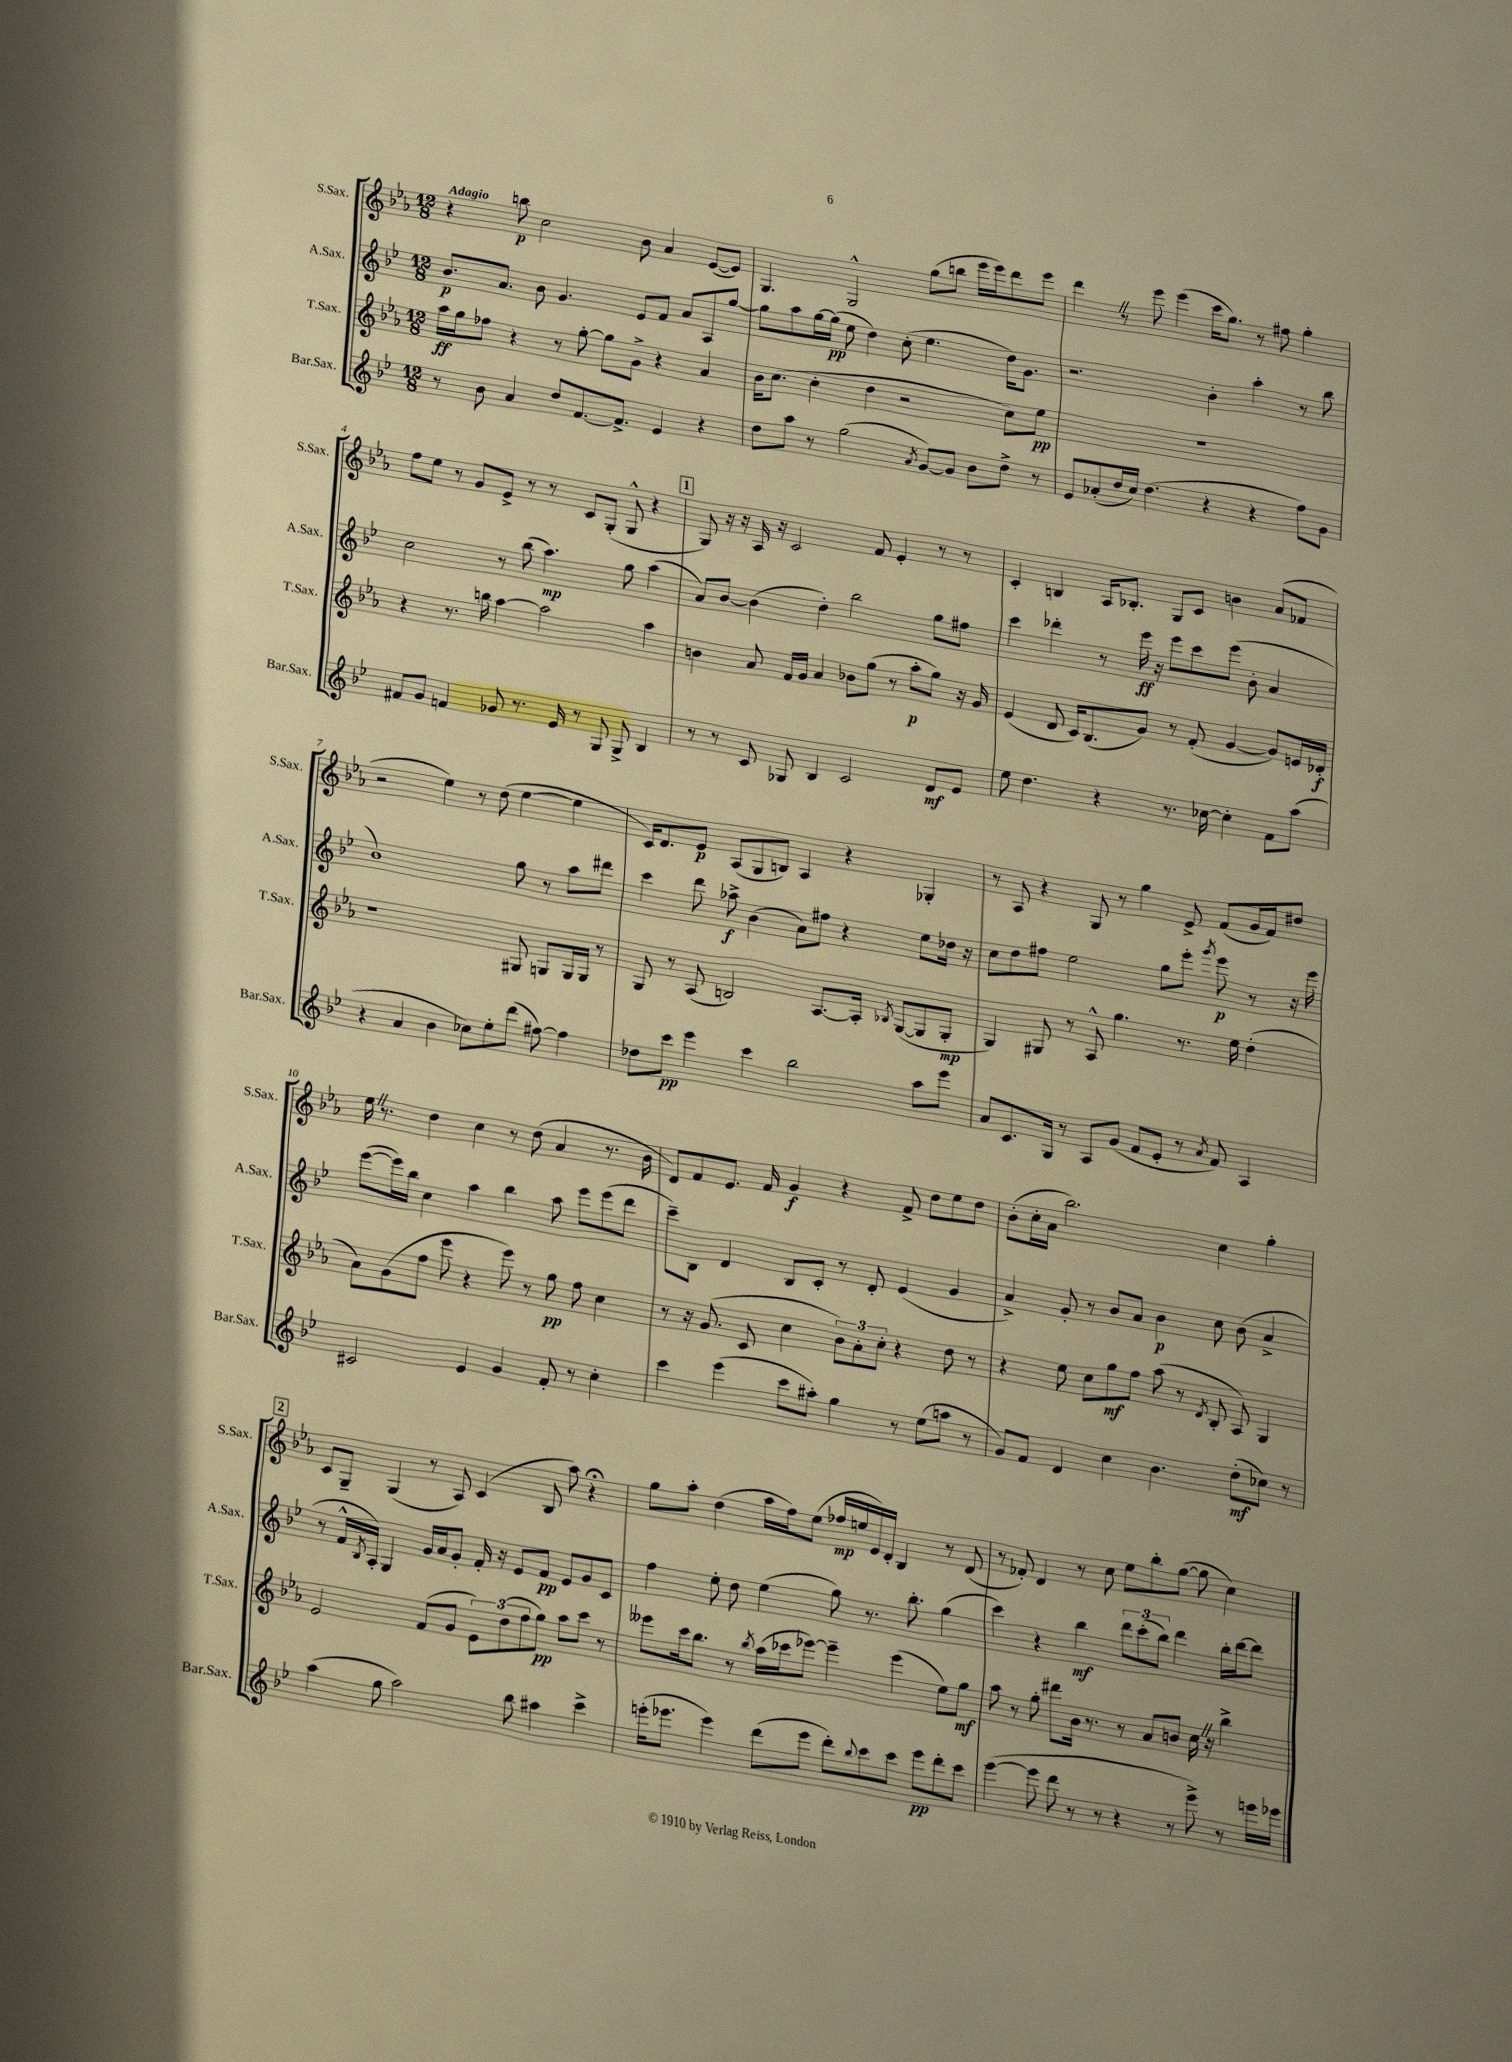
<<
\new StaffGroup <<
\new Staff = "s0" \with { instrumentName = "S.Sax." shortInstrumentName = "S.Sax." } {
    \clef treble \key ees \major \numericTimeSignature \time 12/8 \tempo "Adagio"
    r4 b''8\p c''2 bes'8 aes'4 ees'8~( ees'8) |
    g4. g2-^ g''8( b''8 ees'''16 ees'''16) d'''8 ees'''8 |
    d'''4 \once \override BreathingSign.text = \markup { \musicglyph "scripts.caesura.straight" } \breathe r8 ees'''8 ees'''4( c'''16 g''8.) r8 fis''8 g''4-. |
    f''8 ees''8 r8 g'8 ees'8-> r8 r8 c'8 g8-.( g8-^ r4 |
    \mark \markup { \box "1" } g8) r16 r16 aes16 r16 c'2 f'8 ees'4-. r8 r8 |
    c'4-. b4 aes16 bes8.-. g8 c'8 b'4 aes'8( fes'8 |
    r2 ees''4) r8 d''8( ees''4~ ees''4 |
    c'16) d'8. ees'8\p aes8( g8 b8) aes4 r4 ges4-. |
    r8 aes8 r4 g8 r8 g''4 ees'8-> f'8( g'16 f'16) dis''8 |
    ees''16 \once \override BreathingSign.text = \markup { \musicglyph "scripts.caesura.straight" } \breathe r8. d''4 c''4 r8 d''8( aes'4 r8. bes'16 |
    d'8) f'8 ees'8. f'16 g'4\f r4 f'8-> d''8 ees''8 d''8 |
    bes'8-.( c''16-. aes'16 bes''2.) c''4 g''4-. |
    \mark \markup { \box "2" } c'8 g8-- g4( r8 aes8) c'4( bes8 aes''8) r4\fermata |
    g''8 aes''8-. d''4( aes''16 f''16) ees''8( fes''16\mp e''16 ees'16) d'16-. bes4 r8 d'8( |
    r8 fes'8-.) d'4 r8 c''8 ees''8 bes''8-. g''8~( g''8 c''4) \bar "|." |
}
\new Staff = "s1" \with { instrumentName = "A.Sax." shortInstrumentName = "A.Sax." } {
    \clef treble \key bes \major \numericTimeSignature \time 12/8
    bes'8.\p a'8. bes'8 g'4. ees'8 f'8 a'8 a8 g''8~ |
    g''8 a''8 g''16~ g''16\pp( ees''8 d''4) c''8-.( ees''4. d''16) g'8. |
    r2. bes'4-. a''4-. r8 bes''8 |
    c''2 r8 bes''8( a''4.\mp) g''8 a''4( |
    \mark \markup { \box "1" } a'8) bes'8~ bes'4( d''4-.) bes''2 g''8 fis''8 |
    c'''4 des'''4-. r8 ees'''16\ff r16 ees'''8 c'''8 ees'''8( bes'8-. a'4 |
    bes'1) g''8 r8 a''8 dis'''8 |
    c'''4 d'''8 aes''8->\f bes'4( a'8) fis''8 r4 ees''8 des''16 r16 |
    c''8 d''8 fis''8 ees''2 g''8 ees'''8-. \acciaccatura { g'''8 } ees'''8\p r8 r16 ees'''16 |
    ees'''8~( ees'''16) bes''16 c''4 a''4 bes''4 a''8 ees'''8 ees'''8( d'''8 |
    c'''8--) bes8 d'4 bes8 c'8-. r8 d'8-. ees'4( g'4 |
    a'4->) g'8-. r8 bes'8 a'8 bes'4\p c''8 bes'8( a'4-> |
    \mark \markup { \box "2" } r8 f'16-^ \acciaccatura { bes8 } a16-.) g4 g'16 a'16 g'8-. f'16-. r16 ees'8 f'8\pp ees'8 g'8 c'8 |
    f''4 ees''8-. d''8 ees''4( g''8) r8. bes''8.-. g''4( |
    c'''4) r4 bes''4\mf \tuplet 3/2 { d'''8 c'''8-.( bes''8) } d'''4 bes''16-. d'''16~ d'''8 \bar "|." |
}
\new Staff = "s2" \with { instrumentName = "T.Sax." shortInstrumentName = "T.Sax." } {
    \clef treble \key ees \major \numericTimeSignature \time 12/8
    aes''16\ff g''16 fes''8 r4 r8 g''8~-. g''8 g'8-> r4 aes'4 |
    bes'16 c''8.( c''4-. d''4 r2 c''8) ees''8\pp |
    R1. |
    r4 r8. b''16 aes''4~ aes''2 aes''4 |
    \mark \markup { \box "1" } b'4 aes'8 f'16 g'16 aes'4 bes'8 g''8( r8 aes''8-.\p g''8) r16 g'16 |
    ees'4( d'8 c'16) bes8.( g'8) r8 f'8-.( g'4~ g'8) e'16 des'16-.\f |
    r1 gis8 g8 g16 g16 r8 |
    g8 r8 aes8( b2) aes8.~ aes16-. \acciaccatura { bes8 } g8~( g8 g8-.\mp |
    g4) gis8 r8 aes8-^ g''4. r8. ees''16 d''4-.( |
    aes'8) g'8( f''8 ees'''8 r4 ees'''8) r8 g''8\pp f''8 c''4 |
    r8 r16 g'8.( c'8 c''4 \tuplet 3/2 { bes'8) aes'8-. c''8-. } r4 d''8 r8 |
    r4 ees''8 c''8 g''8\mf f''8 aes''8( r8 \acciaccatura { d'8 } bes8-. aes8) g4 |
    \mark \markup { \box "2" } ees'2 f'8( g'8 \tuplet 3/2 { ees'8) d''8( f''8 } g''8\pp) aes''8 c'''8 r8 |
    eeses'''8 c'''16 bes''8. r8 \acciaccatura { bes''8 } aes''16( ces'''16 ees'''8~) ees'''4-- ees'''4( ees''8) g''8\mf |
    aes''8 r8 g''8-. dis'''8 bes'16 r8. r8 aes'8 b'8 c''16 \once \override BreathingSign.text = \markup { \musicglyph "scripts.caesura.straight" } \breathe r16 bes''4-> \bar "|." |
}
\new Staff = "s3" \with { instrumentName = "Bar.Sax." shortInstrumentName = "Bar.Sax." } {
    \clef treble \key bes \major \numericTimeSignature \time 12/8
    r8 bes'8 a'4 d''8 f'8.~ f'8.-> ees'4 r4 |
    d''8 a''8 r8 g''2( \acciaccatura { a'8 } g'8~) g'8 bes'8 d''8-> r8 |
    ees'8 aes'8-.( d''16 c''16) d''4.( r4 r4 f''8) g'8 |
    fis'8 g'8 f'4 ges'8 r8. ees'16 r8 g8 g8-> bes4 |
    \mark \markup { \box "1" } r8 r8 c'8 ges8 bes4 c'2 d'8\mf ees'8 |
    ees''8 d''4. r4 r8. ces''16~ ces''4-. f'8 a''8( |
    r4 a'4 bes'4 ces''8) ees''8-. d'''8( fis''8~) fis''4 |
    des''8 c'''8\pp ees'''4 c'''4 bes''2 a''8 ees'''8 |
    a'8 c'8. g16 r8 a8 g'8( f'8 ees'8-. r8 \acciaccatura { a'8 } f'8) a4 |
    cis'2 ees'4 g'4 f'8-. r8 c''4-. |
    c'''4 ees'''4( c'''8 ais''8-.) g''4 r8 ees''8( a''8 r8 |
    g'8) f'8 d'4 c''4 bes'4. d''8-.\mf( ces''8) r8 |
    \mark \markup { \box "2" } a''4( g''8 a''2) bes''8 ais''4 c'''4-> |
    e'''16-.( ees'''8. ees'''4) d'''8( ees'''8 d'''8-.) \appoggiatura { bes''8 } c'''8 c'''8 ees'''8\pp d'''8-. c'''8 |
    ees'''4~( ees'''8 d'''8 r8 r8 r4 r8 ees'''8->) r8 e'''16 ees'''16 \bar "|." |
}
>>
>>
